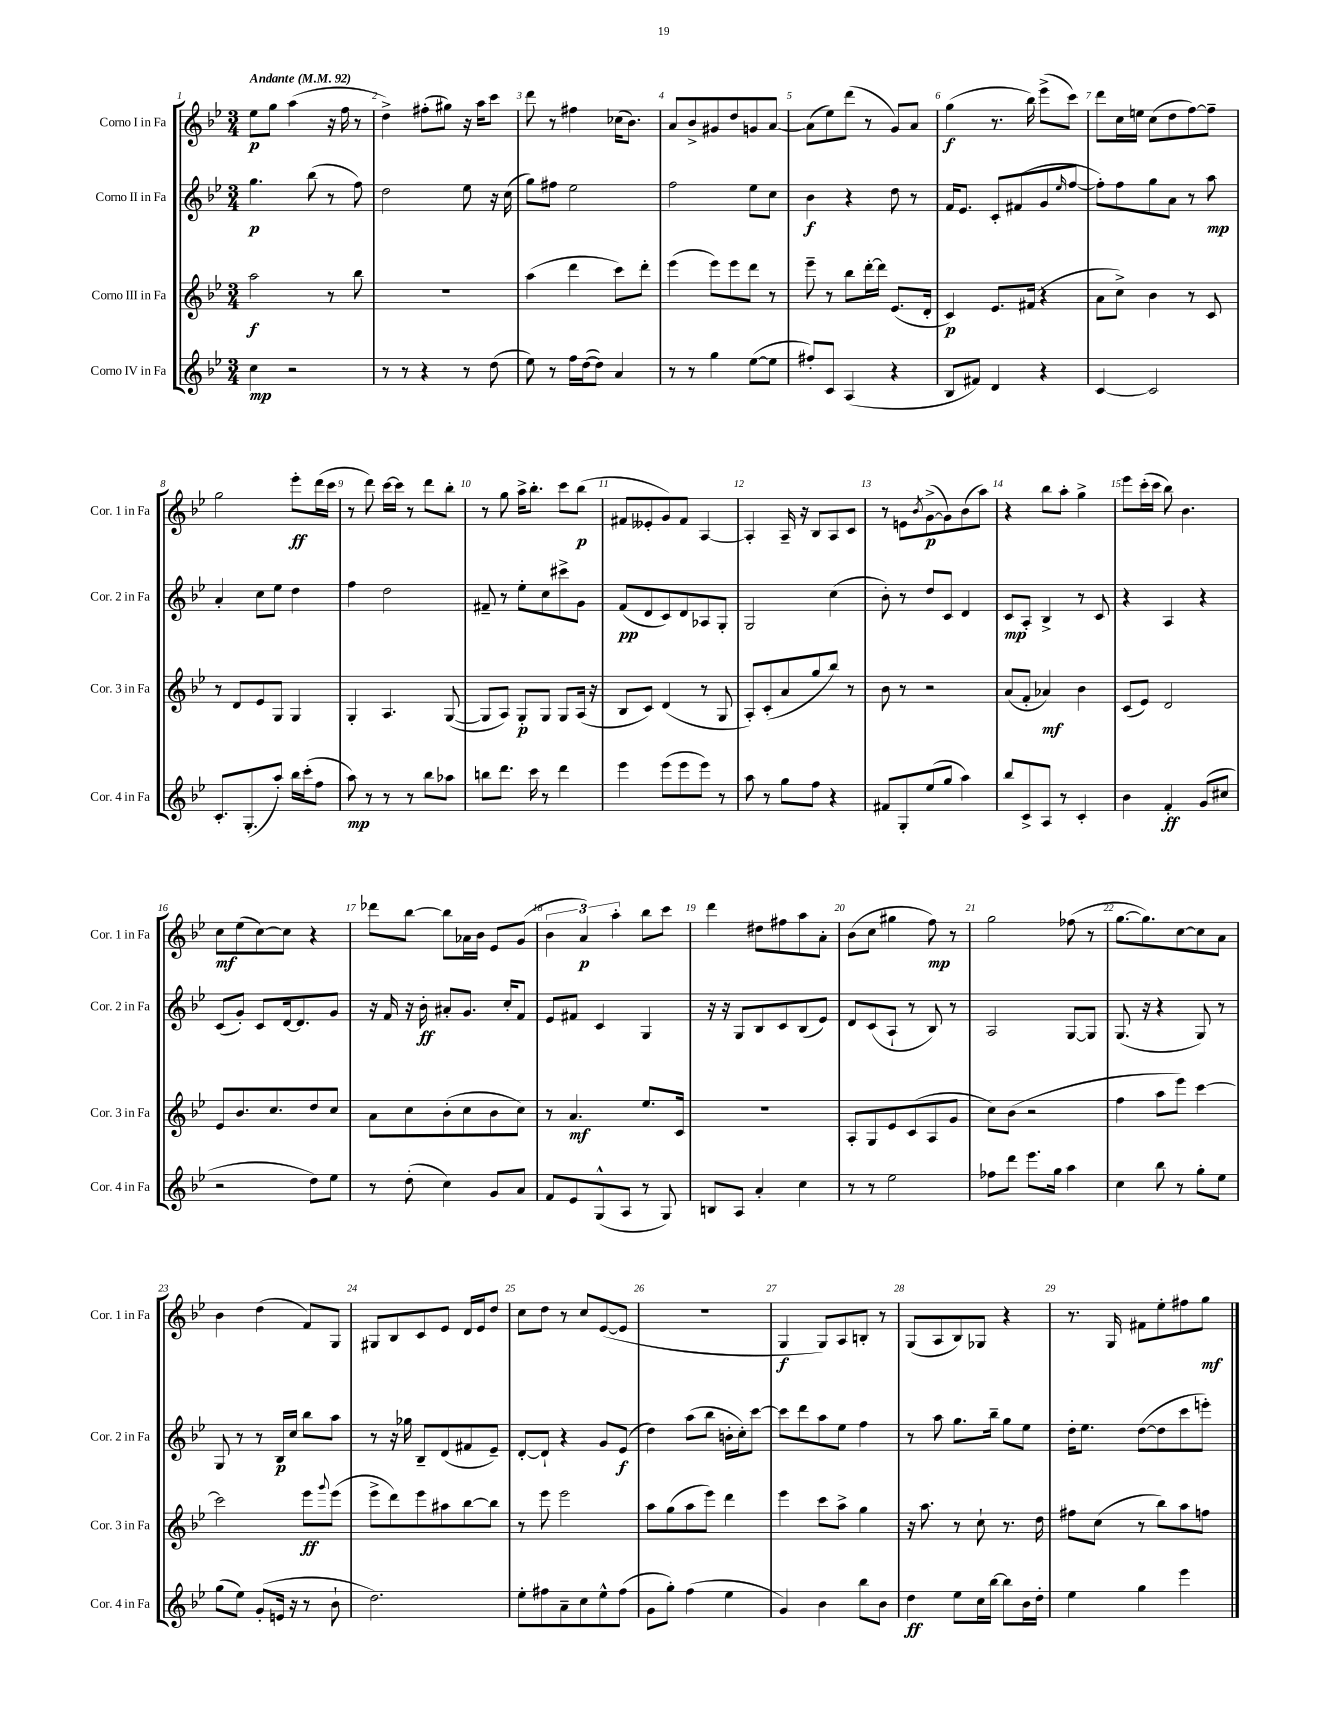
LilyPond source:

<<
\new StaffGroup <<
\new Staff = "s0" \with { instrumentName = "Corno I in Fa" shortInstrumentName = "Cor. 1 in Fa" } {
    \clef treble \key bes \major \numericTimeSignature \time 3/4 \tempo "Andante" 4 = 92
    ees''8\p g''8 a''4( r16 f''16 r8 |
    d''4->) fis''8-.( gis''8) r16 a''16 c'''8 |
    d'''8 r8 fis''4 ces''16( bes'8.) |
    a'8 bes'8-> gis'8 d''8 g'8 a'8~ |
    a'8( ees''8) d'''8( r8 g'8) a'8 |
    g''4\f( r8. bes''16) ees'''8->( c'''8) |
    d'''8 c''16 e''16 c''8( d''8 f''8~) f''8-- |
    g''2 ees'''8-.\ff d'''16( c'''16 |
    r8 d'''8) c'''16~ c'''16 r8 d'''8 bes''8-. |
    r8 g''8 a''16-> bes''8.-. c'''8 bes''8\p( |
    fis'8 eeses'8-. g'8) fis'8 a4~ |
    a4-. a16-- r16 bes8 a8 c'8 |
    r8 e'8 \acciaccatura { bes'8 } g'8~->\p( g'8) bes'8( a''8) |
    r4 bes''8 a''8-. g''4-> |
    ees'''8 c'''16-.( c'''16 bes''8) bes'4. |
    c''8\mf ees''8( c''8~) c''8 r4 |
    des'''8 bes''8~ bes''8 aes'16 bes'16 ees'8 g'8( |
    \tuplet 3/2 { bes'4 a'4\p) a''4-. } bes''8 c'''8 |
    d'''4 dis''8 fis''8 a''8 a'8-. |
    bes'8( c''8 gis''4 f''8\mp) r8 |
    g''2 fes''8( r8 |
    g''8.~ g''8.) c''8~ c''8 a'8 |
    bes'4 d''4( f'8) g8 |
    gis8 bes8 c'8 ees'8 d'16 ees'16 d''8 |
    c''8 d''8 r8 c''8 ees'8~( ees'8 |
    R2. |
    g4\f g8) a8 b8-. r8 |
    g8( a8 bes8) ges8 r4 |
    r8. g16 fis'8 ees''8-. fis''8 g''8\mf \bar "|." |
}
\new Staff = "s1" \with { instrumentName = "Corno II in Fa" shortInstrumentName = "Cor. 2 in Fa" } {
    \clef treble \key bes \major \numericTimeSignature \time 3/4
    g''4.\p bes''8( r8 f''8) |
    d''2 ees''8 r16 c''16( |
    g''8) fis''8 ees''2 |
    f''2 ees''8 c''8 |
    bes'4\f r4 d''8 r8 |
    f'16 ees'8. c'8-. fis'8( g'8 \grace { ees''16 } f''8~ |
    f''8-.) f''8 g''8 a'8 r8 a''8\mp |
    a'4-. c''8 ees''8 d''4 |
    f''4 d''2 |
    fis'8-- r8 ees''8-. c''8 cis'''8-> g'8 |
    f'8\pp( d'8 c'8) d'8 aes8 g8-. |
    g2 c''4( |
    bes'8-.) r8 d''8 c'8 d'4 |
    c'8\mp a8-. bes4-> r8 c'8 |
    r4 a4 r4 |
    c'8( g'8-.) c'8 d'16~ d'8. g'8 |
    r16 f'16 r16 bes'16-.\ff ais'8-. g'8. c''16-. f'8 |
    ees'8 fis'8 c'4 g4 |
    r16 r16 g8 bes8 c'8 bes8( ees'8) |
    d'8 c'8( a8-! r8 bes8) r8 |
    a2 g8~ g8 |
    g8.( r16 r4 g8) r8 |
    g8 r8 r8 bes16\p c''16 bes''8 a''8 |
    r8 r16 ges''16 bes8-- d'8( fis'8 ees'8--) |
    d'8~-. d'8-! r4 g'8 ees'8\f( |
    d''4) a''8( bes''8 b'16-. c''16-.) c'''8~ |
    c'''8 d'''8 a''8 ees''8 f''4 |
    r8 a''8 g''8. bes''16-- g''8 ees''8 |
    d''16-. ees''8. d''8~( d''8 c'''8 e'''8-.) \bar "|." |
}
\new Staff = "s2" \with { instrumentName = "Corno III in Fa" shortInstrumentName = "Cor. 3 in Fa" } {
    \clef treble \key bes \major \numericTimeSignature \time 3/4
    a''2\f r8 bes''8 |
    R2. |
    a''4( d'''4 c'''8) d'''8-. |
    ees'''4( ees'''8) ees'''8 d'''8 r8 |
    ees'''8-- r8 bes''8 d'''16~-. d'''16 ees'8.( d'16-. |
    c'4\p) ees'8. fis'16( r4 |
    a'8 c''8->) bes'4 r8 c'8 |
    r8 d'8 ees'8 g8 g4 |
    g4-. a4. g8~( |
    g8 a8) g8-.\p g8 g8 a16( r16 |
    bes8 c'8) d'4( r8 g8 |
    a8-.) c'8-.( a'8 g''8 bes''8) r8 |
    bes'8 r8 r2 |
    a'8( f'8-. aes'4\mf) bes'4 |
    c'8( ees'8) d'2 |
    ees'8 bes'8. c''8. d''8 c''8 |
    a'8 c''8 bes'8-.( c''8 bes'8 c''8) |
    r8 a'4.\mf ees''8. c'16 |
    R2. |
    a8-. g8 ees'8 c'8( a8 g'8 |
    c''8) bes'8( r2 |
    f''4 a''8 ees'''8) c'''4~ |
    c'''2 ees'''8\ff \appoggiatura { g'''8 } ees'''8( |
    ees'''8-> d'''8) ees'''8 ais''8 bes''8~ bes''8 |
    r8 ees'''8 ees'''2 |
    a''8 g''8( a''8 ees'''8) d'''4 |
    ees'''4 c'''8 a''8-> g''4 |
    r16 a''8. r8 c''8-! r8. d''16 |
    fis''8 c''8( r8 bes''8) a''8 f''8 \bar "|." |
}
\new Staff = "s3" \with { instrumentName = "Corno IV in Fa" shortInstrumentName = "Cor. 4 in Fa" } {
    \clef treble \key bes \major \numericTimeSignature \time 3/4
    c''4\mp r2 |
    r8 r8 r4 r8 d''8( |
    ees''8) r8 f''16 d''16~( d''8) a'4 |
    r8 r8 g''4 ees''8~( ees''8 |
    fis''8-.) c'8 a4( r4 |
    bes8 fis'8) d'4 r4 |
    c'4~ c'2 |
    c'8.-. g8.-.( a''8-.) bes''16 c'''16-.( f''8 |
    a''8\mp) r8 r8 r8 bes''8 aes''8 |
    b''8 d'''8. c'''16 r8 d'''4 |
    ees'''4 ees'''8( ees'''8 ees'''8) r8 |
    a''8 r8 g''8 f''8 r4 |
    fis'8 g8-. ees''8( g''8 a''4) |
    bes''8 c'8-> a8 r8 c'4-. |
    bes'4 f'4-.\ff g'8( cis''8 |
    r2 d''8) ees''8 |
    r8 d''8-.( c''4) g'8 a'8 |
    f'8 ees'8 g8-^( a8 r8 g8) |
    b8 a8 a'4-. c''4 |
    r8 r8 ees''2 |
    fes''8 d'''8 ees'''8. g''16 a''4 |
    c''4 bes''8 r8 g''8-. ees''8 |
    g''8( ees''8) g'8-.( e'16 r16 r8 bes'8-! |
    d''2.) |
    ees''8-. fis''8 a'8-- c''8 ees''8-^ fis''8( |
    g'8 g''8-.) f''4( ees''4 |
    g'4) bes'4 bes''8 bes'8 |
    d''4\ff ees''8 c''16 bes''16~ bes''8 bes'16 d''16-. |
    ees''4 g''4 ees'''4 \bar "|." |
}
>>
>>
\layout { \context { \Score \override BarNumber.break-visibility = ##(#f #t #t) barNumberVisibility = #all-bar-numbers-visible } }
